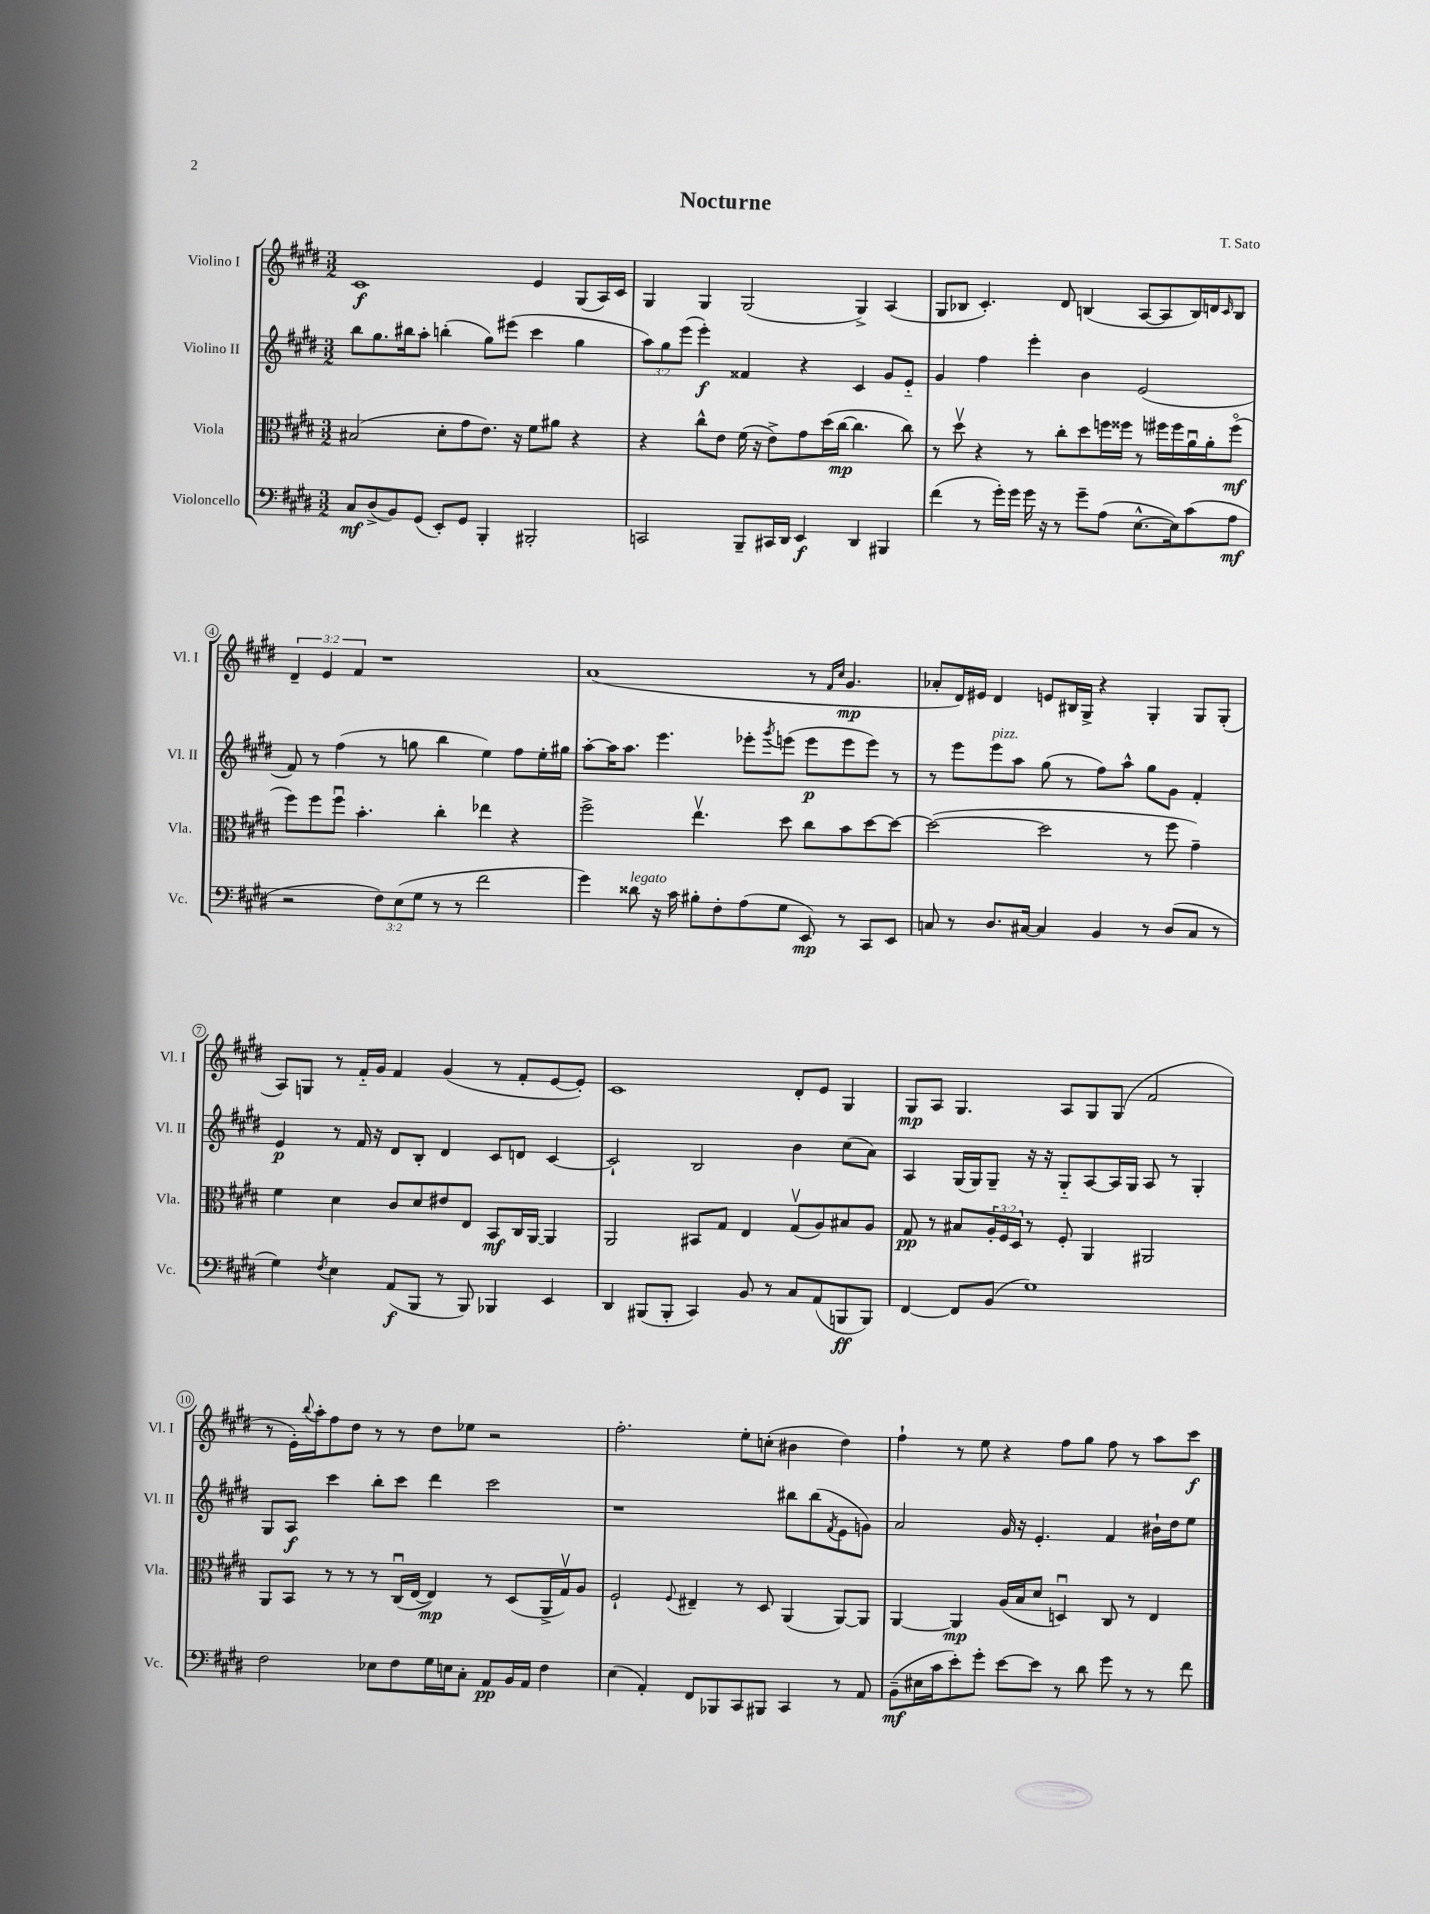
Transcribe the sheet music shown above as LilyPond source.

\header { title = "Nocturne" composer = "T. Sato" }
<<
\new StaffGroup <<
\new Staff = "s0" \with { instrumentName = "Violino I" shortInstrumentName = "Vl. I" } {
    \clef treble \key e \major \numericTimeSignature \time 3/2 \override Staff.TupletNumber.text = #tuplet-number::calc-fraction-text
    cis'1\f e'4 gis8( a16) cis'16 |
    gis4 gis4 gis2( gis4->) a4( |
    gis8 bes8 cis'4.-.) dis'8 b4( a8~ a8 b16) d'16 \grace { cis'16 } b8 |
    \tuplet 3/2 { dis'4-- e'4 fis'4 } r1 |
    a'1( r8 \grace { fis'16 cis''16 } gis'4.\mp |
    aes'8-. dis'16) eis'16 dis'4 e'8 bis16 gis16-> r4 gis4-. gis8 gis8-.( |
    a8) g8 r8 fis'16-_ gis'16 fis'4 gis'4( r8 fis'8-. e'8~ e'8-.) |
    cis'1 dis'8-. e'8 gis4 |
    gis8\mp a8 gis4. a8 gis8 gis8( fis'2 |
    r8 e'16-.) \appoggiatura { b''8 } a''16-. fis''8 dis''8 r8 r8 dis''8 ees''8 r2 |
    fis''2.-. e''8-. c''8-.( bis'4 dis''4) |
    fis''4-! r8 e''8 r4 fis''8 gis''8 fis''8 r8 a''8 cis'''8\f \bar "|." |
}
\new Staff = "s1" \with { instrumentName = "Violino II" shortInstrumentName = "Vl. II" } {
    \clef treble \key e \major \numericTimeSignature \time 3/2 \override Staff.TupletNumber.text = #tuplet-number::calc-fraction-text
    b''8 gis''8. bis''16 a''8-. b''4-.( gis''8) eis'''8( cis'''4 gis''4 |
    \tuplet 3/2 { a''8) gis''8 e'''8( } e'''4-.\f) fisis'4 r4 cis'4 gis'8 e'8-_ |
    gis'4 fis''4 e'''4-. b'4 e'2( |
    fis'8) r8 fis''4( r8 g''8 b''4 e''4) fis''8 e''16-. gis''16 |
    a''8~-. a''16 a''8. e'''4. ees'''8-. \acciaccatura { gis'''8 } e'''8( e'''8\p e'''8 e'''8) r8 |
    r8 e'''8 e'''8^\markup { \italic "pizz." } a''8 gis''8( r8 fis''8) a''8-^ gis''8 gis'8 fis'4-. |
    e'4\p r8 fis'16 r16 dis'8 b8-. dis'4 cis'8 d'8 cis'4~ |
    cis'2-! b2 b'4 cis''8( a'8) |
    a4 gis16( gis16) gis8-- r16 r16 gis8-_ a8~ a16 gis16 a8 r8 gis4-. |
    gis8 a8\f cis'''4 b''8-. cis'''8 dis'''4 cis'''2 |
    r1 bis''8 bis''8( \acciaccatura { fis'8 } e'8 g'8) |
    a'2 gis'16 r16 e'4.-. fis'4 bis'16-! dis''16 e''8 \bar "|." |
}
\new Staff = "s2" \with { instrumentName = "Viola" shortInstrumentName = "Vla." } {
    \clef alto \key e \major \numericTimeSignature \time 3/2 \override Staff.TupletNumber.text = #tuplet-number::calc-fraction-text
    bis2( dis'8-. gis'8 e'8.) r16 fis'8 ais'8 r4 |
    r4 cis''8-^ e'8 fis'16( r16 e'8->) gis'8 dis''16( cis''16~\mp cis''4. cis''8) |
    r8 dis''8\upbow r4 r8 cis''8-. dis''8 f''16 fisis''16 r8 fis''16 fis''16 a'16\downbow a'16-. fis''8\flageolet\mf( |
    fis''8) fis''8 fis''8\downbow b'4.-. cis''4-. ees''4 r4 |
    fis''2-> e''4.\upbow dis''8 cis''8 b'8 dis''8~ dis''8~ |
    dis''2~( dis''2 r8 fis''8 gis'4--) |
    fis'4 dis'4 cis'8 dis'8 eis'8 e8 b,8\mf cis16 a,16~ a,4 |
    a,2 bis,8 gis8 e4 gis8\upbow( a8) bis8 a8 |
    gis8\pp r8 bis8 \tuplet 3/2 { a16-. fis16 dis16 } r8 fis8-. a,4 ais,2 |
    a,8 b,8 r8 r8 r8 cis16\downbow( e16~ e4\mp) r8 dis8( a,16-> gis16\upbow) a8 |
    fis2-! \appoggiatura { fis8 } eis4-- r8 dis8 a,4( a,8~) a,8 |
    a,4~ a,4\mp a16( b16 dis'8 d4\downbow) cis8 r8 e4 \bar "|." |
}
\new Staff = "s3" \with { instrumentName = "Violoncello" shortInstrumentName = "Vc." } {
    \clef bass \key e \major \numericTimeSignature \time 3/2 \override Staff.TupletNumber.text = #tuplet-number::calc-fraction-text
    cis8\mf dis8->( b,8) gis,8( e,8-.) gis,8 b,,4-. bis,,2-. |
    c,2 b,,8-- cis,16 dis,16 e,4\f dis,4 bis,,4 |
    fis'4( r8 gis'16-.) gis'16 gis'16 r16 r8 gis'8-- a8( e8.~-^ e16) cis'8( a8\mf |
    r2 \tuplet 3/2 { fis8) e8( gis8 } r8 r8 fis'2 |
    gis'4) disis'8^\markup { \italic "legato" } r16 cis'16 bis8-. fis8-. a8( gis8 e,8\mp) r8 cis,8 e,8 |
    c8 r8 dis8. cis16~ cis4 b,4 r8 dis8( cis8 r8 |
    gis4) \acciaccatura { fis8 } e4 a,8\f( b,,8 r8 b,,8) bes,,4 e,4 |
    dis,4 bis,,8( bis,,8-. cis,4) b,8 r8 cis8 a,8( b,,8\ff b,,8) |
    fis,4~ fis,8 b,8( gis1) |
    fis2 ees8 fis8 gis16 e16 cis8-. a,8\pp b,16 a,16 fis4 |
    e4( a,4-.) fis,8 bes,,8 cis,8 bis,,8 cis,4 r8 a,8 |
    b,8--\mf( eis16 cis'16 e'8-.) gis'8-. e'8~ e'8 r8 dis'8 gis'8 r8 r8 fis'8 \bar "|." |
}
>>
>>
\layout { \context { \Score \override BarNumber.stencil = #(make-stencil-circler 0.1 0.3 ly:text-interface::print) } }
